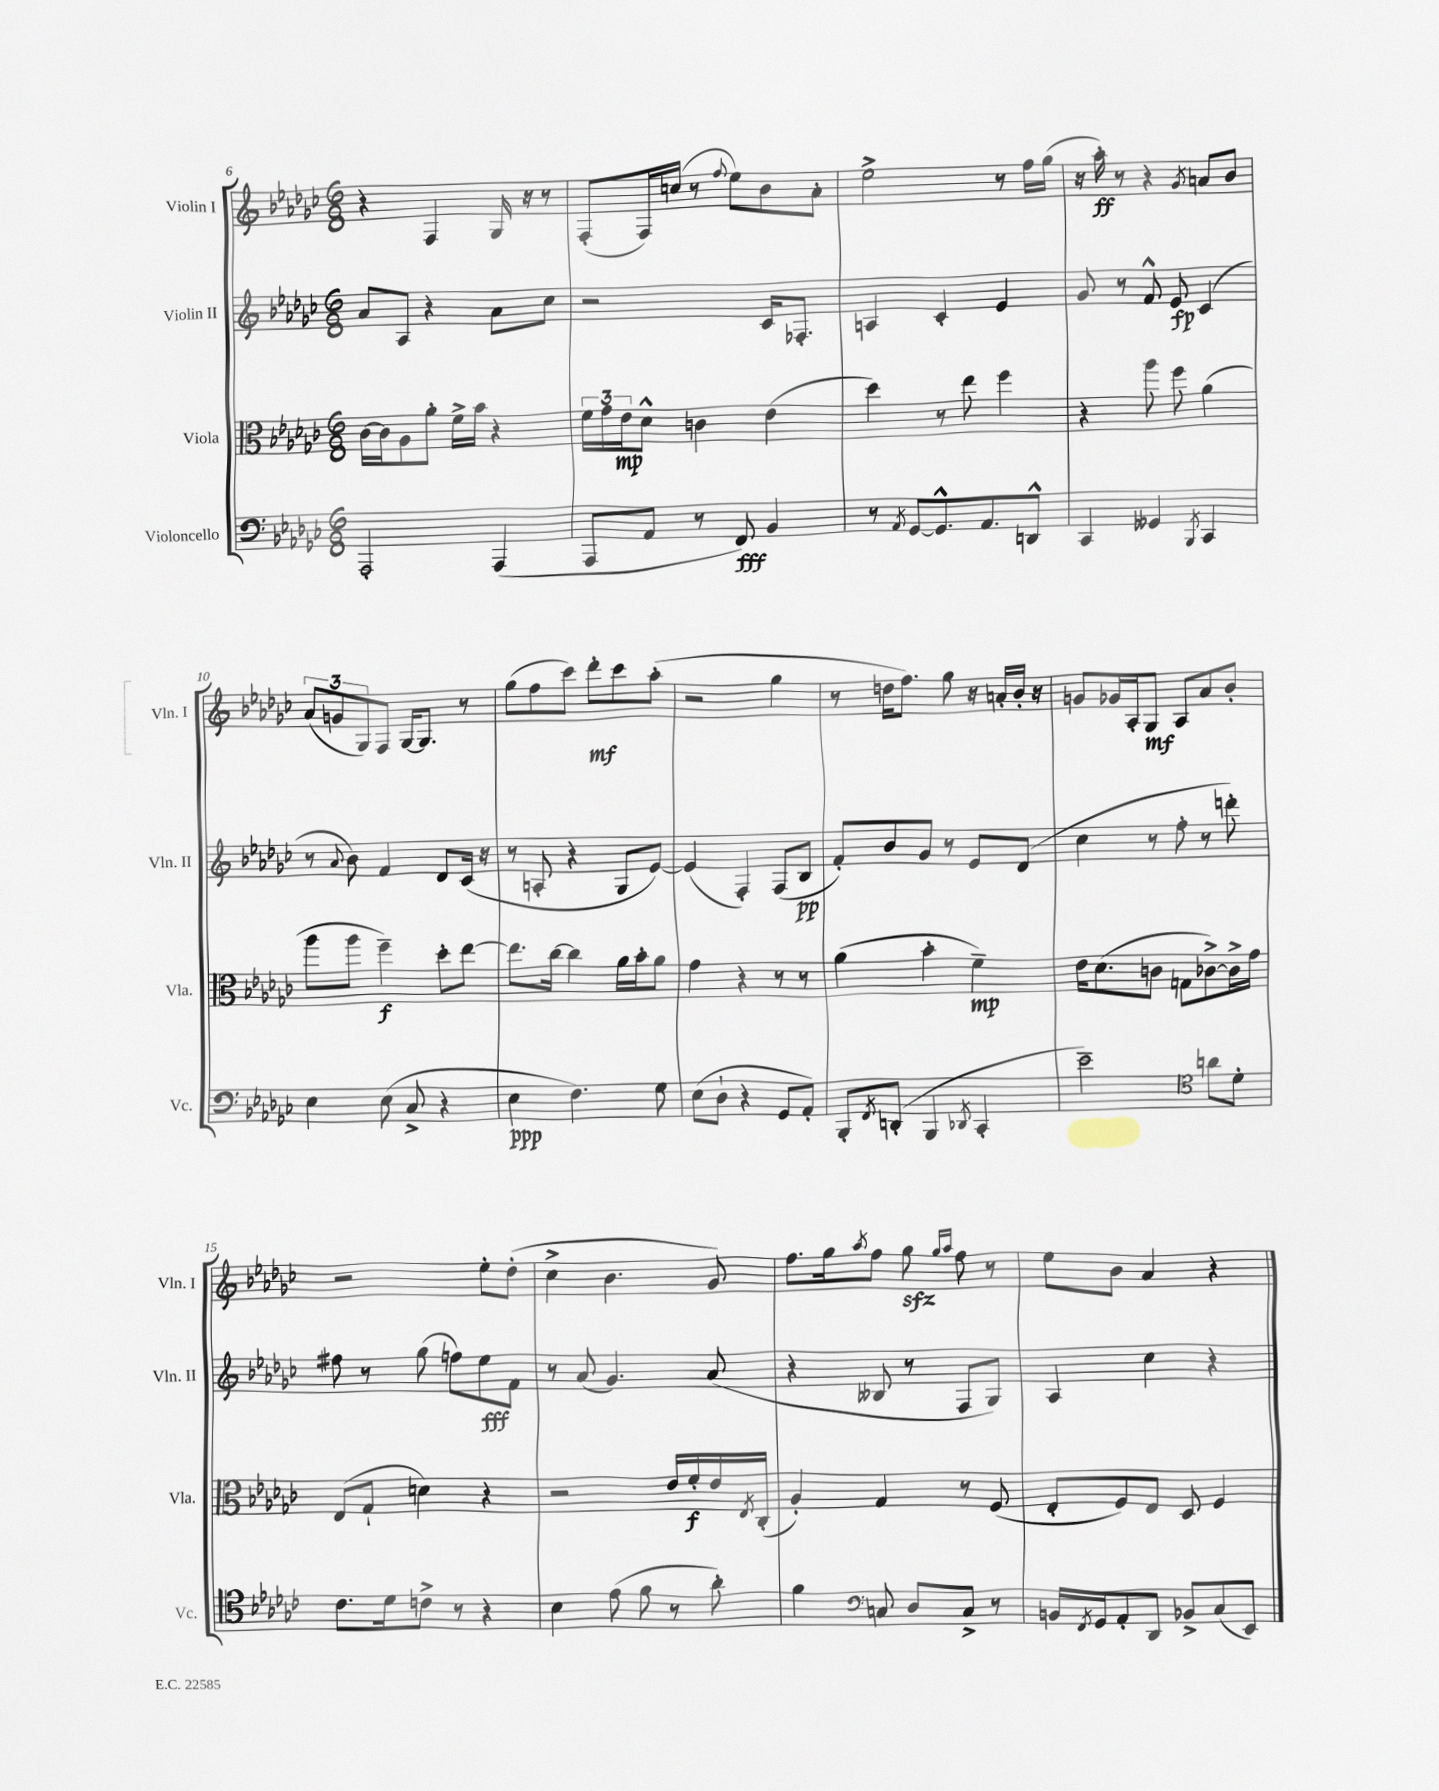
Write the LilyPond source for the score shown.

<<
\new StaffGroup <<
\new Staff = "s0" \with { instrumentName = "Violin I" shortInstrumentName = "Vln. I" } {
    \clef treble \key ges \major \numericTimeSignature \time 6/8
    r4 f4 ges16 r16 r8 |
    f8-.( f16) c''16( r8 \appoggiatura { f''8 } ees''8) bes'8 aes'8-. |
    ees''2-> r8 f''16 ges''16( |
    r16 aes''16-.\ff) r8 r4 \acciaccatura { ges'8 } a'8 bes'8 |
    \tuplet 3/2 { aes'8( g'8 ges8) } f8 ges16~ ges8. r8 |
    ges''8( f''8 ces'''8) des'''8-.\mf ces'''8 aes''8-.( |
    r2 ges''4 |
    r8 d''16 f''8.) ges''8 r16 a'16-. bes'16-. r16 |
    g'8 ges'16 aes16-. ges8\mf aes8 aes'8 bes'8-. |
    r2 ees''8-. des''8-.( |
    ces''4-> bes'4. ges'8) |
    f''8. ges''16 \acciaccatura { aes''8 } f''8 ges''8\sfz \grace { ges''16 aes''16 } f''8 r8 |
    ees''8 bes'8 aes'4 r4 \bar "|." |
}
\new Staff = "s1" \with { instrumentName = "Violin II" shortInstrumentName = "Vln. II" } {
    \clef treble \key ges \major \numericTimeSignature \time 6/8
    aes'8 aes8 r4 aes'8 ces''8 |
    r2 ces'16 fes8.-. |
    a4 ces'4-. ees'4 |
    ges'8 r8 f'8-^ ees'8\fp ces'4( |
    r8 \appoggiatura { aes'8 } bes'8) f'4 des'8 ces'16( r16 |
    r8 a8-. r4 ges8 ees'8~) |
    ees'4( f4-.) f8( bes8\pp |
    f'8-.) bes'8 ges'8 r8 ees'8 des'8( |
    ces''4 r8 f''8-. r8 d'''8-.) |
    fis''8 r8 ges''8( f''8) ees''8\fff f'8 |
    r8 aes'8( ges'4.) aes'8( |
    r4 beses8 r8 f8 ges8) |
    aes4 ces''4 r4 \bar "|." |
}
\new Staff = "s2" \with { instrumentName = "Viola" shortInstrumentName = "Vla." } {
    \clef alto \key ges \major \numericTimeSignature \time 6/8
    ces'16~ ces'16 aes8 aes'8-. f'16-> bes'16 r4 |
    \tuplet 3/2 { f'16 ges'16 ees'16\mp } des'8-^ c'4 ees'4( |
    des''4) r8 ees''8 f''4 |
    r4 aes''8 f''8 aes'4( |
    aes''8 aes''8 f''4--\f) des''8-. ees''8~ |
    ees''8. ces''16~ ces''4 aes'16 bes'16-. aes'8 |
    ges'4 r4 r8 r8 |
    aes'4( bes'4-. f'4--\mp) |
    ees'16 des'8.( c'8 g8 ces'8~->) ces'16-> ges'16 |
    ees8( ges8-! d'4) r4 |
    r2 ees'16 f'16-.\f ees'16 \acciaccatura { ees8 } ces16-.( |
    aes4-.) ges4 r8 f8( |
    ees8-. f8) ees8 des8 f4 \bar "|." |
}
\new Staff = "s3" \with { instrumentName = "Violoncello" shortInstrumentName = "Vc." } {
    \clef bass \key ges \major \numericTimeSignature \time 6/8
    aes,,2-. aes,,4( |
    aes,,8 aes,8 r8 f,8\fff) bes,4 |
    r8 \acciaccatura { aes,8 } ges,8~ ges,8.-^ aes,8. d,8-^ |
    ces,4 geses,4 \acciaccatura { bes,,8 } ces,4 |
    ees4 ees8( ces8-> r4 |
    ees4\ppp f4.) ges8 |
    ees8( des8-! r4 ges,8 aes,8-.) |
    bes,,8-. \acciaccatura { f,8 } d,8-.( bes,,4 \acciaccatura { des,8 } ces,4-. |
    ees'2--) \clef tenor a'8 des'8-. |
    ces'8. des'16 c'8-> r8 r4 |
    bes4 ees'8( f'8 r8 aes'8-.) |
    f'4 \clef bass c8 des8 c8-> r8 |
    b,16 \acciaccatura { f,8 } ges,16 aes,8-. des,8 bes,8-> ces8( ees,8) \bar "|." |
}
>>
>>
\layout { \context { \Score currentBarNumber = #6 } }
